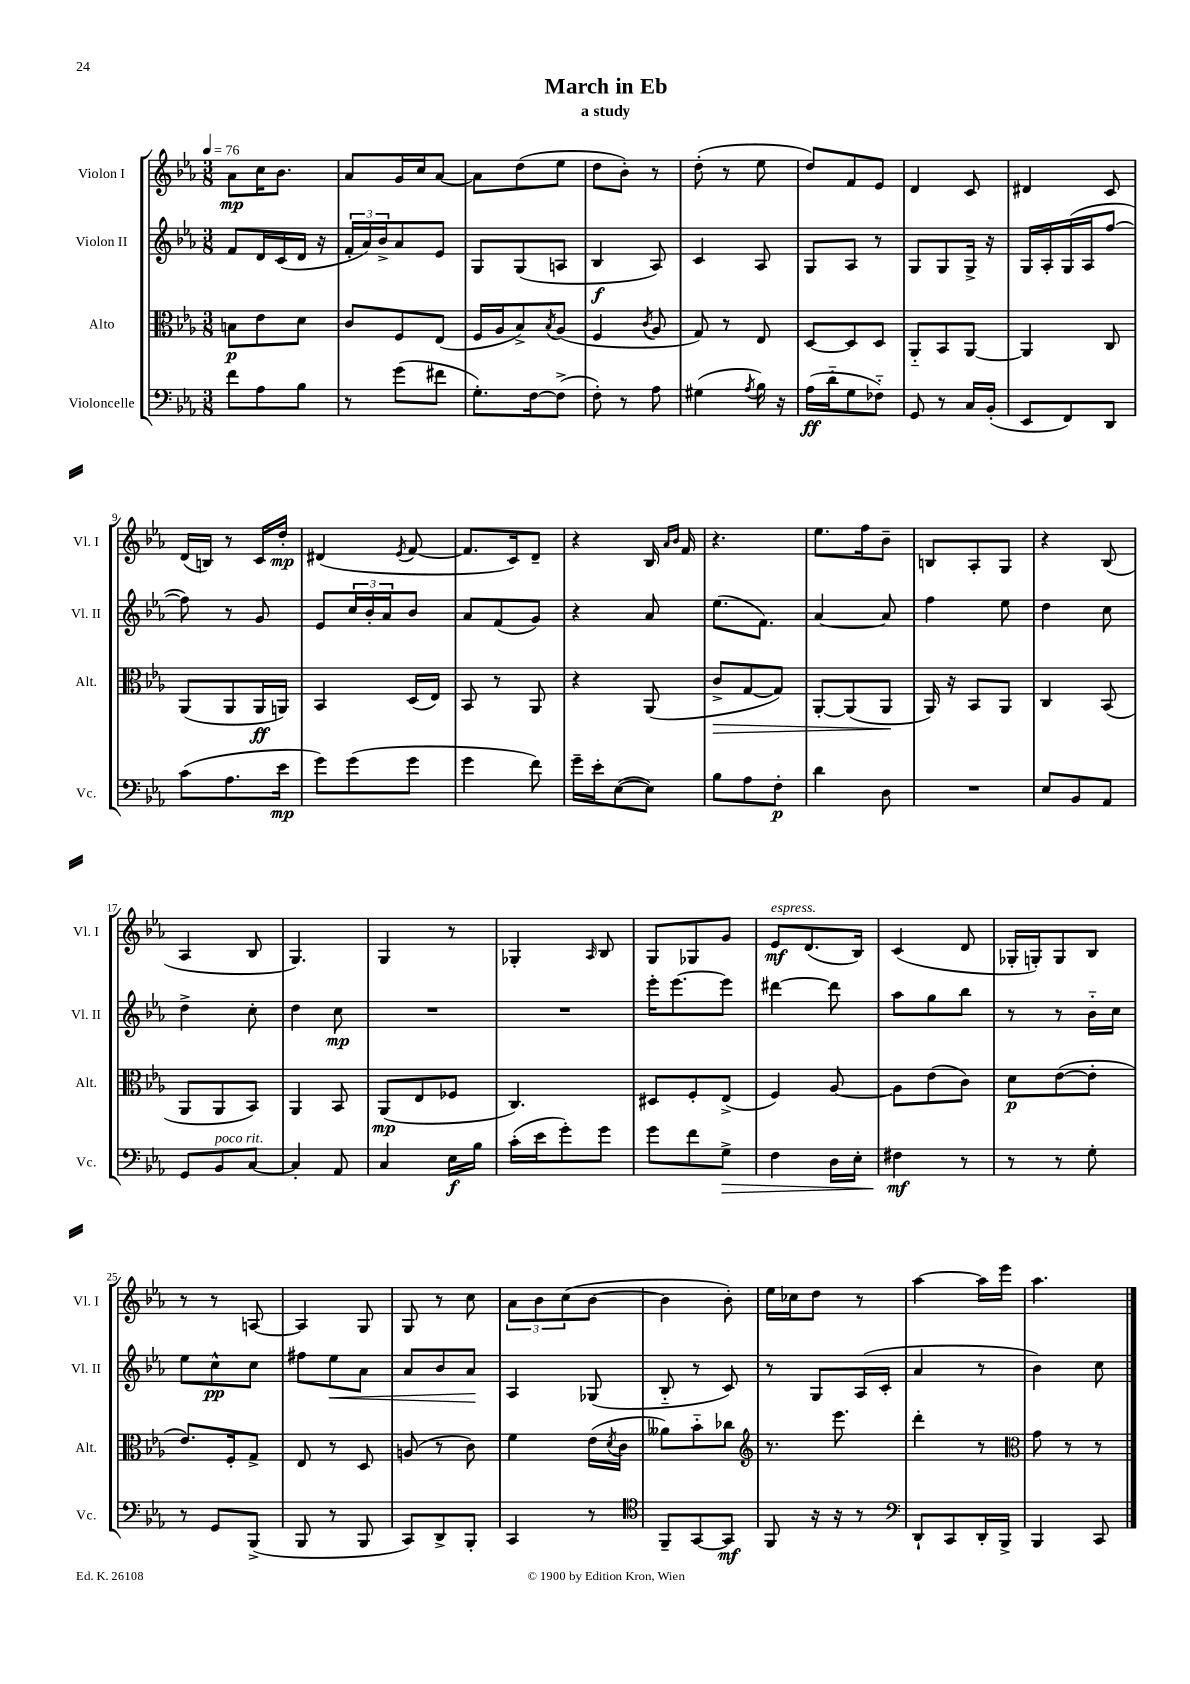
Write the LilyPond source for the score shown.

\header { title = "March in Eb" subtitle = "a study" }
<<
\new StaffGroup <<
\new Staff = "s0" \with { instrumentName = "Violon I" shortInstrumentName = "Vl. I" } {
    \clef treble \key ees \major \numericTimeSignature \time 3/8 \tempo 4 = 76
    aes'8\mp c''16 bes'8. |
    aes'8 g'16 c''16 aes'8~ |
    aes'8 d''8( ees''8 |
    d''8 bes'8-.) r8 |
    d''8-.( r8 ees''8 |
    d''8) f'8 ees'8 |
    d'4 c'8 |
    dis'4 c'8 |
    d'16( b16) r8 c'16 d''16-.\mp |
    dis'4( \acciaccatura { ees'8 } f'8~ |
    f'8. c'16) d'8-- |
    r4 bes16 \grace { aes'16 bes'16 } f'16 |
    r4. |
    ees''8. f''16 bes'8-- |
    b8 aes8-. g8 |
    r4 bes8( |
    aes4 bes8 |
    g4.) |
    g4 r8 |
    ges4-. \grace { aes16 } bes8 |
    g8 ges8 g'8 |
    ees'8\mf^\markup { \italic "espress." } d'8.( bes16) |
    c'4( d'8 |
    ges16-. g16-.) g8 bes8 |
    r8 r8 a8~ |
    a4 g8 |
    g8 r8 c''8 |
    \tuplet 3/2 { aes'8 bes'8 c''8( } bes'8~ |
    bes'4 bes'8-.) |
    ees''16 ces''16 d''8 r8 |
    aes''4~ aes''16 ees'''16 |
    aes''4. \bar "|." |
}
\new Staff = "s1" \with { instrumentName = "Violon II" shortInstrumentName = "Vl. II" } {
    \clef treble \key ees \major \numericTimeSignature \time 3/8
    f'8 d'16 c'16( d'16 r16 |
    \tuplet 3/2 { f'16-. aes'16) bes'16-> } aes'8 ees'8 |
    g8 g8( a8 |
    bes4\f aes8) |
    c'4 aes8 |
    g8 aes8 r8 |
    g8 g8 g16-> r16 |
    g16 aes16-. g16( aes16 f''8~ |
    f''8) r8 g'8 |
    ees'8 \tuplet 3/2 { c''16 bes'16-. aes'16 } bes'8 |
    aes'8 f'8( g'8) |
    r4 aes'8 |
    ees''8.( f'8.) |
    aes'4~ aes'8 |
    f''4 ees''8 |
    d''4 c''8 |
    d''4-> c''8-. |
    d''4 c''8\mp |
    R4. |
    R4. |
    ees'''16-. ees'''8.~ ees'''8 |
    dis'''4~ dis'''8 |
    aes''8 g''8 bes''8 |
    r8 r8 bes'16-_ c''16 |
    ees''8 c''8-^\pp c''8 |
    fis''8 ees''8\< aes'8 |
    aes'8 bes'8 aes'8\! |
    aes4 ges8( |
    bes8-_ r8 c'8) |
    r8 g8 aes16( c'16-. |
    aes'4 r8 |
    bes'4) c''8 \bar "|." |
}
\new Staff = "s2" \with { instrumentName = "Alto" shortInstrumentName = "Alt." } {
    \clef alto \key ees \major \numericTimeSignature \time 3/8
    b8\p ees'8 d'8 |
    c'8 f8 ees8( |
    f16 aes16 bes8->) \acciaccatura { bes8 } aes8( |
    f4 \acciaccatura { c'8 } aes8 |
    g8) r8 ees8 |
    d8~ d8 d8 |
    aes,8-_ bes,8 aes,8~ |
    aes,4 c8 |
    aes,8( aes,8 aes,16\ff a,16) |
    bes,4 d16( ees16) |
    bes,8 r8 aes,8 |
    r4 aes,8( |
    c'8->\> g8~ g8) |
    aes,8~-. aes,8( aes,8\! |
    aes,16) r16 bes,8 aes,8 |
    c4 bes,8( |
    aes,8 aes,8 bes,8) |
    aes,4 bes,8 |
    aes,8\mp( ees8 fes8 |
    c4.) |
    dis8 f8-. ees8->( |
    f4) aes8~ |
    aes8 ees'8( c'8) |
    d'8\p ees'8~( ees'8-. |
    ees'8.) f16-. g8-> |
    ees8 r8 d8 |
    a8( r8 c'8) |
    f'4 ees'16( \acciaccatura { d'8 } c'16 |
    aeses'8) bes'8-_ ces''8 |
    \clef treble r8. ees'''8. |
    d'''4-. r8 |
    \clef alto g'8 r8 r8 \bar "|." |
}
\new Staff = "s3" \with { instrumentName = "Violoncelle" shortInstrumentName = "Vc." } {
    \clef bass \key ees \major \numericTimeSignature \time 3/8
    f'8 aes8 bes8 |
    r8 g'8( fis'8 |
    g8.-.) f16~ f8->( |
    f8-.) r8 aes8 |
    gis4( \acciaccatura { aes8 } bes16) r16 |
    aes16\ff( d'16-_ g8 fes8-_) |
    g,8 r8 c16 bes,16-.( |
    ees,8 f,8) d,8 |
    c'8( aes8. ees'16\mp |
    g'8) g'8( g'8 |
    g'4 f'8) |
    g'16-- ees'16-. ees8~( ees8) |
    bes8 aes8 f8-.\p |
    d'4 d8 |
    R4. |
    ees8 bes,8 aes,8 |
    g,8 bes,8^\markup { \italic "poco rit." } c8~ |
    c4-. aes,8 |
    c4 ees16\f bes16 |
    c'16-.( ees'16 g'8-.) g'8 |
    g'8 f'8 g8->\> |
    f4 d16 ees16-. |
    fis4\mf\! r8 |
    r8 r8 g8-. |
    r8 g,8 bes,,8->( |
    bes,,8 r8 bes,,8 |
    c,8) d,8-> bes,,8-. |
    c,4 r8 |
    \clef tenor f,8-- g,8~ g,8\mf |
    f,8 r16 r16 r8 |
    \clef bass d,8-! c,8 d,16-. bes,,16-> |
    bes,,4 c,8 \bar "|." |
}
>>
>>
